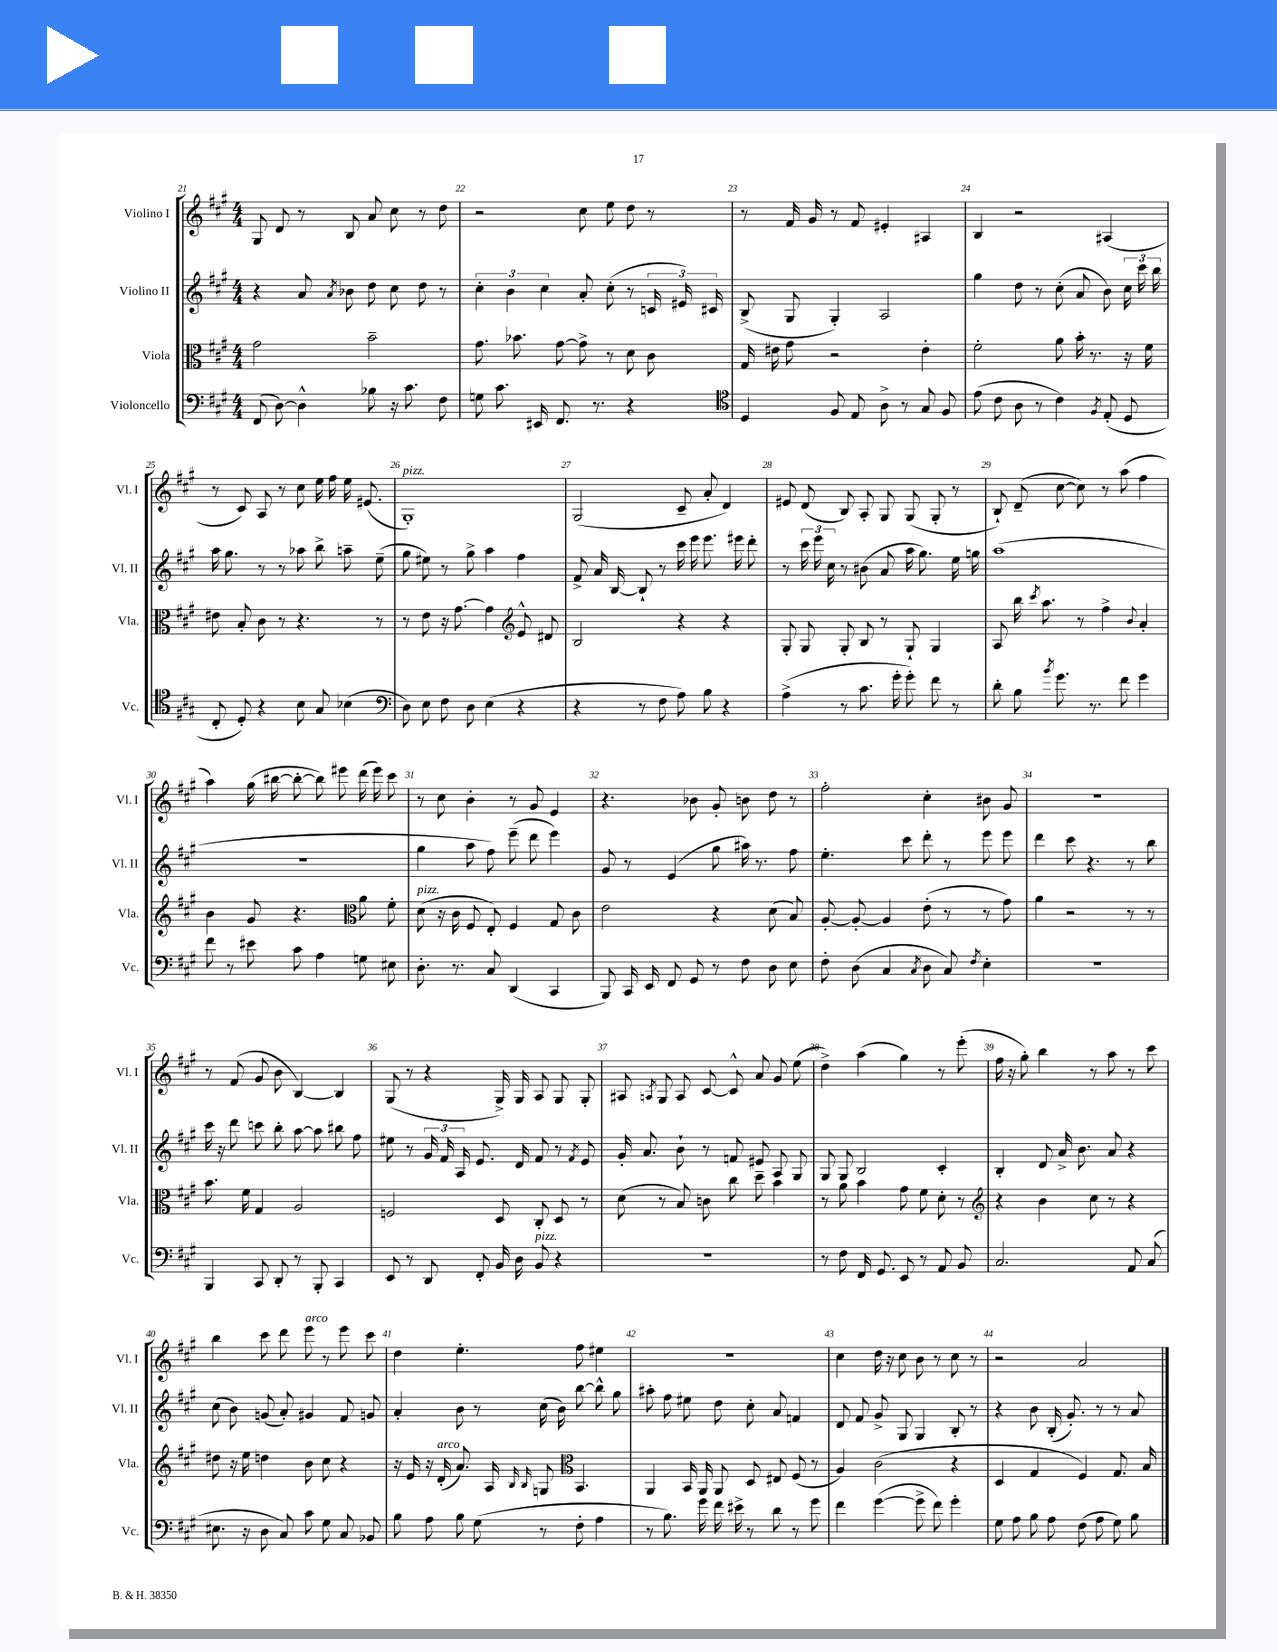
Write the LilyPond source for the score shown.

<<
\new StaffGroup <<
\new Staff = "s0" \with { instrumentName = "Violino I" shortInstrumentName = "Vl. I" } {
    \clef treble \key a \major \numericTimeSignature \time 4/4
    \autoBeamOff gis8 d'8 r8 b8 a'8 cis''8 r8 d''8 |
    r2 cis''8 e''8 d''8 r8 |
    r8 fis'16 gis'16 r8 fis'8 eis'4-. ais4 |
    b4 r2 ais4( |
    r8 cis'8) a8 r8 cis''8 e''16 fis''16 e''16 eis'8.( |
    gis1-.^\markup { \italic "pizz." }) |
    gis2( cis'8-- a'8-. d'4) |
    eis'8 d'8( b8) a8-. gis8 gis8( gis8-. r8 |
    b8-!) d'8--( cis''8~ cis''8) r8 a''8( fis''4 |
    a''4) gis''16( bis''16~ bis''8~-. bis''8) eis'''8 d'''16( eis'''16) cis'''8 |
    r8 cis''8 b'4-. r8 gis'8 e'4 |
    r4. bes'8 gis'8-. b'8 d''8 r8 |
    fis''2-. cis''4-. bis'8 gis'8 |
    R1 |
    r8 fis'8( gis'8 b'8 b4~) b4 |
    gis8( r8 r4 gis16->) gis16 a8 gis8 gis8-. |
    ais8 \acciaccatura { a8 } gis8 a8 cis'8~ cis'8-^ a'8 gis'8 e''8( |
    d''4->) a''4( gis''4) r8 e'''8-.( |
    fis''16 r16 gis''8-.) b''4 r8 a''8 r8 cis'''8 |
    b''4 cis'''8 d'''8 e'''8^\markup { \italic "arco" } r8 e'''8 cis'''8 |
    d''4 e''4.-. fis''8 eis''4 |
    R1 |
    cis''4 d''16 r16 cis''8 b'8 r8 cis''8 r8 |
    r2 a'2 \bar "|." |
}
\new Staff = "s1" \with { instrumentName = "Violino II" shortInstrumentName = "Vl. II" } {
    \clef treble \key a \major \numericTimeSignature \time 4/4
    \autoBeamOff r4 a'8 \acciaccatura { a'8 } bes'8 d''8 cis''8 d''8 r8 |
    \tuplet 3/2 { cis''4-. b'4 cis''4 } a'8-. cis''8-.( r8 \tuplet 3/2 { c'16 eis'16) cis'16 } |
    b8->( gis8 gis4-.) a2 |
    gis''4 d''8 r8 cis''8-.( a'8 b'8) \tuplet 3/2 { cis''16 cis'''16 b''16 } |
    a''16 gis''8. r8 r8 aes''8 b''8-> a''8-- e''8--( |
    gis''8 eis''8) r8 gis''8-> a''4 fis''4 |
    fis'8-> a'16 b16~ b8-! r8 cis'''16 e'''16 e'''8. eis'''16 d'''8-. |
    r8 \tuplet 3/2 { cis'''16 e'''16 cis''16 } r8 bis'8( a'8 a''16 gis''8.) e''16 g''16 |
    a''1( |
    r1 |
    gis''4 a''8 fis''8) e'''8--( d'''8 e'''4) |
    gis'8 r8 e'4( gis''8 ais''16) r8. fis''8 |
    e''4.-. cis'''8 d'''8-. r8 e'''8 e'''8 |
    d'''4 cis'''8 r4. r8 b''8 |
    cis'''16 r16 d'''8 c'''8 b''8-. a''8~ a''8 bis''8 fis''8 |
    eis''8 r8 \tuplet 3/2 { gis'16 fis'16 a16 } e'8. d'16 fis'8 r8 \acciaccatura { fis'8 } e'8 |
    gis'16-. a'8. b'8-! r8 f'8 eis'8 a8 gis8 |
    gis8 gis8 b2 cis'4-. |
    b4-. d'8 a'16-> b'8. a'8 r4 |
    cis''8( b'8) g'8( a'8-.) gis'4 fis'8 g'8 |
    a'4-. b'8 r8 cis''16( b'16) b''8~ b''8-^ gis''8 |
    ais''8-. fis''8 eis''8 d''8 cis''8-. a'8 f'4 |
    d'8 fis'8 gis'8-> gis8 gis4 b8-. r8 |
    r4 b'8 b16-.( gis'8.-.) r8 r8 a'8 \bar "|." |
}
\new Staff = "s2" \with { instrumentName = "Viola" shortInstrumentName = "Vla." } {
    \clef alto \key a \major \numericTimeSignature \time 4/4
    \autoBeamOff gis'2 b'2-- |
    gis'8. bes'8. gis'8~ gis'8-> r8 d'8 cis'8 |
    gis16 eis'16 gis'8 r2 eis'4-. |
    fis'2-. a'8 b'16-. r8. r16 fis'16 |
    eis'8 b8-. cis'8 r8 r4. r8 |
    r8 e'8 r16 gis'8.~ gis'4 \clef treble e'8-^ dis'8 |
    b2 r4 r4 |
    gis8-. gis8 gis8-. b8 r8 gis8-! gis4 |
    a8 b''16 \acciaccatura { cis'''8 } a''8. r8 fis''4-> \appoggiatura { b'8 } a'4-. |
    b'4 gis'8 r4. \clef alto a'8 fis'8-. |
    d'8^\markup { \italic "pizz." }( r16 cis'16 fis8 e8-.) fis4 gis8 cis'8 |
    e'2 r4 d'8( b8) |
    a8~-. a8~-. a4 e'8-.( r8 r8 gis'8) |
    a'4 r2 r8 r8 |
    b'8. fis'16 gis4 a2 |
    f2 d8 cis8-. d8 r8 |
    d'8( r8 b8) c'8 cis''8 d''8-- b'4 |
    r8 a'8 b'4 gis'8 fis'8 d'8-. r8 |
    \clef treble r4 b'4 cis''8 r8 r4 |
    dis''8 r16 e''16 d''4 b'8 cis''8 r4 |
    r16 e'16 r16 d'16-.^\markup { \italic "arco" }( a'8.) a16 \grace { b16 b16 } g8 \clef alto b,4. |
    a,4 b,16 a,16 a,8 d8 eis8 fis8( r8 |
    a4) cis'2( r4 |
    d4 gis4 fis4) gis8. b16 \bar "|." |
}
\new Staff = "s3" \with { instrumentName = "Violoncello" shortInstrumentName = "Vc." } {
    \clef bass \key a \major \numericTimeSignature \time 4/4
    \autoBeamOff fis,8( d8~) d4-^ bes8 r16 cis'8. fis8 |
    g8 cis'8. eis,16 fis,8. r8. r4 |
    \clef tenor d4 fis8 e8 a8-> r8 gis8 fis8 |
    e'8( cis'8 a8 r8 cis'4) \acciaccatura { fis8 } e8-.( d8 |
    cis8-. d8-.) r4 b8 gis8 bes4( |
    \clef bass d8) e8 fis8 d8 e4( r4 |
    r4 r8 fis8 a8) b8 r4 |
    a4->( r8 cis'8. gis'16-. gis'8-.) fis'8 r8 |
    d'8-. b8 \acciaccatura { b'8 } gis'8. r8. fis'8 gis'4 |
    fis'8 r8 eis'8 cis'8 a4 g8 eis8 |
    d8.-. r8. cis8 d,4( cis,4 |
    b,,8) cis,16 e,16 fis,8 gis,8 r8 fis8 d8 e8 |
    fis8-. d8( cis4 \acciaccatura { cis8 } d8 cis8) \acciaccatura { fis8 } e4-. |
    R1 |
    b,,4 cis,8 d,8-. r8 b,,8-. cis,4 |
    e,8 r8 d,8 fis,8-. b,16 d16 b,8^\markup { \italic "pizz." } r4 |
    R1 |
    r8 fis8 fis,16 gis,8. e,8 r8 a,8 b,8 |
    cis2. a,8 cis8( |
    eis8. r16 d8 cis8) cis'8 gis8 cis8 bes,8 |
    b8 a8 b8 gis8( r8 fis8-. a4 |
    r8 b8.) gis'16 fis'16 eis'16-> r8 d'8 r8 gis'8 |
    fis'4 gis'4~( gis'8-> fis'8) gis'4-. |
    gis8 a8 b8 a8 fis8( a8 gis8) b8 \bar "|." |
}
>>
>>
\layout { \context { \Score currentBarNumber = #21 \override BarNumber.break-visibility = ##(#f #t #t) barNumberVisibility = #all-bar-numbers-visible } }
